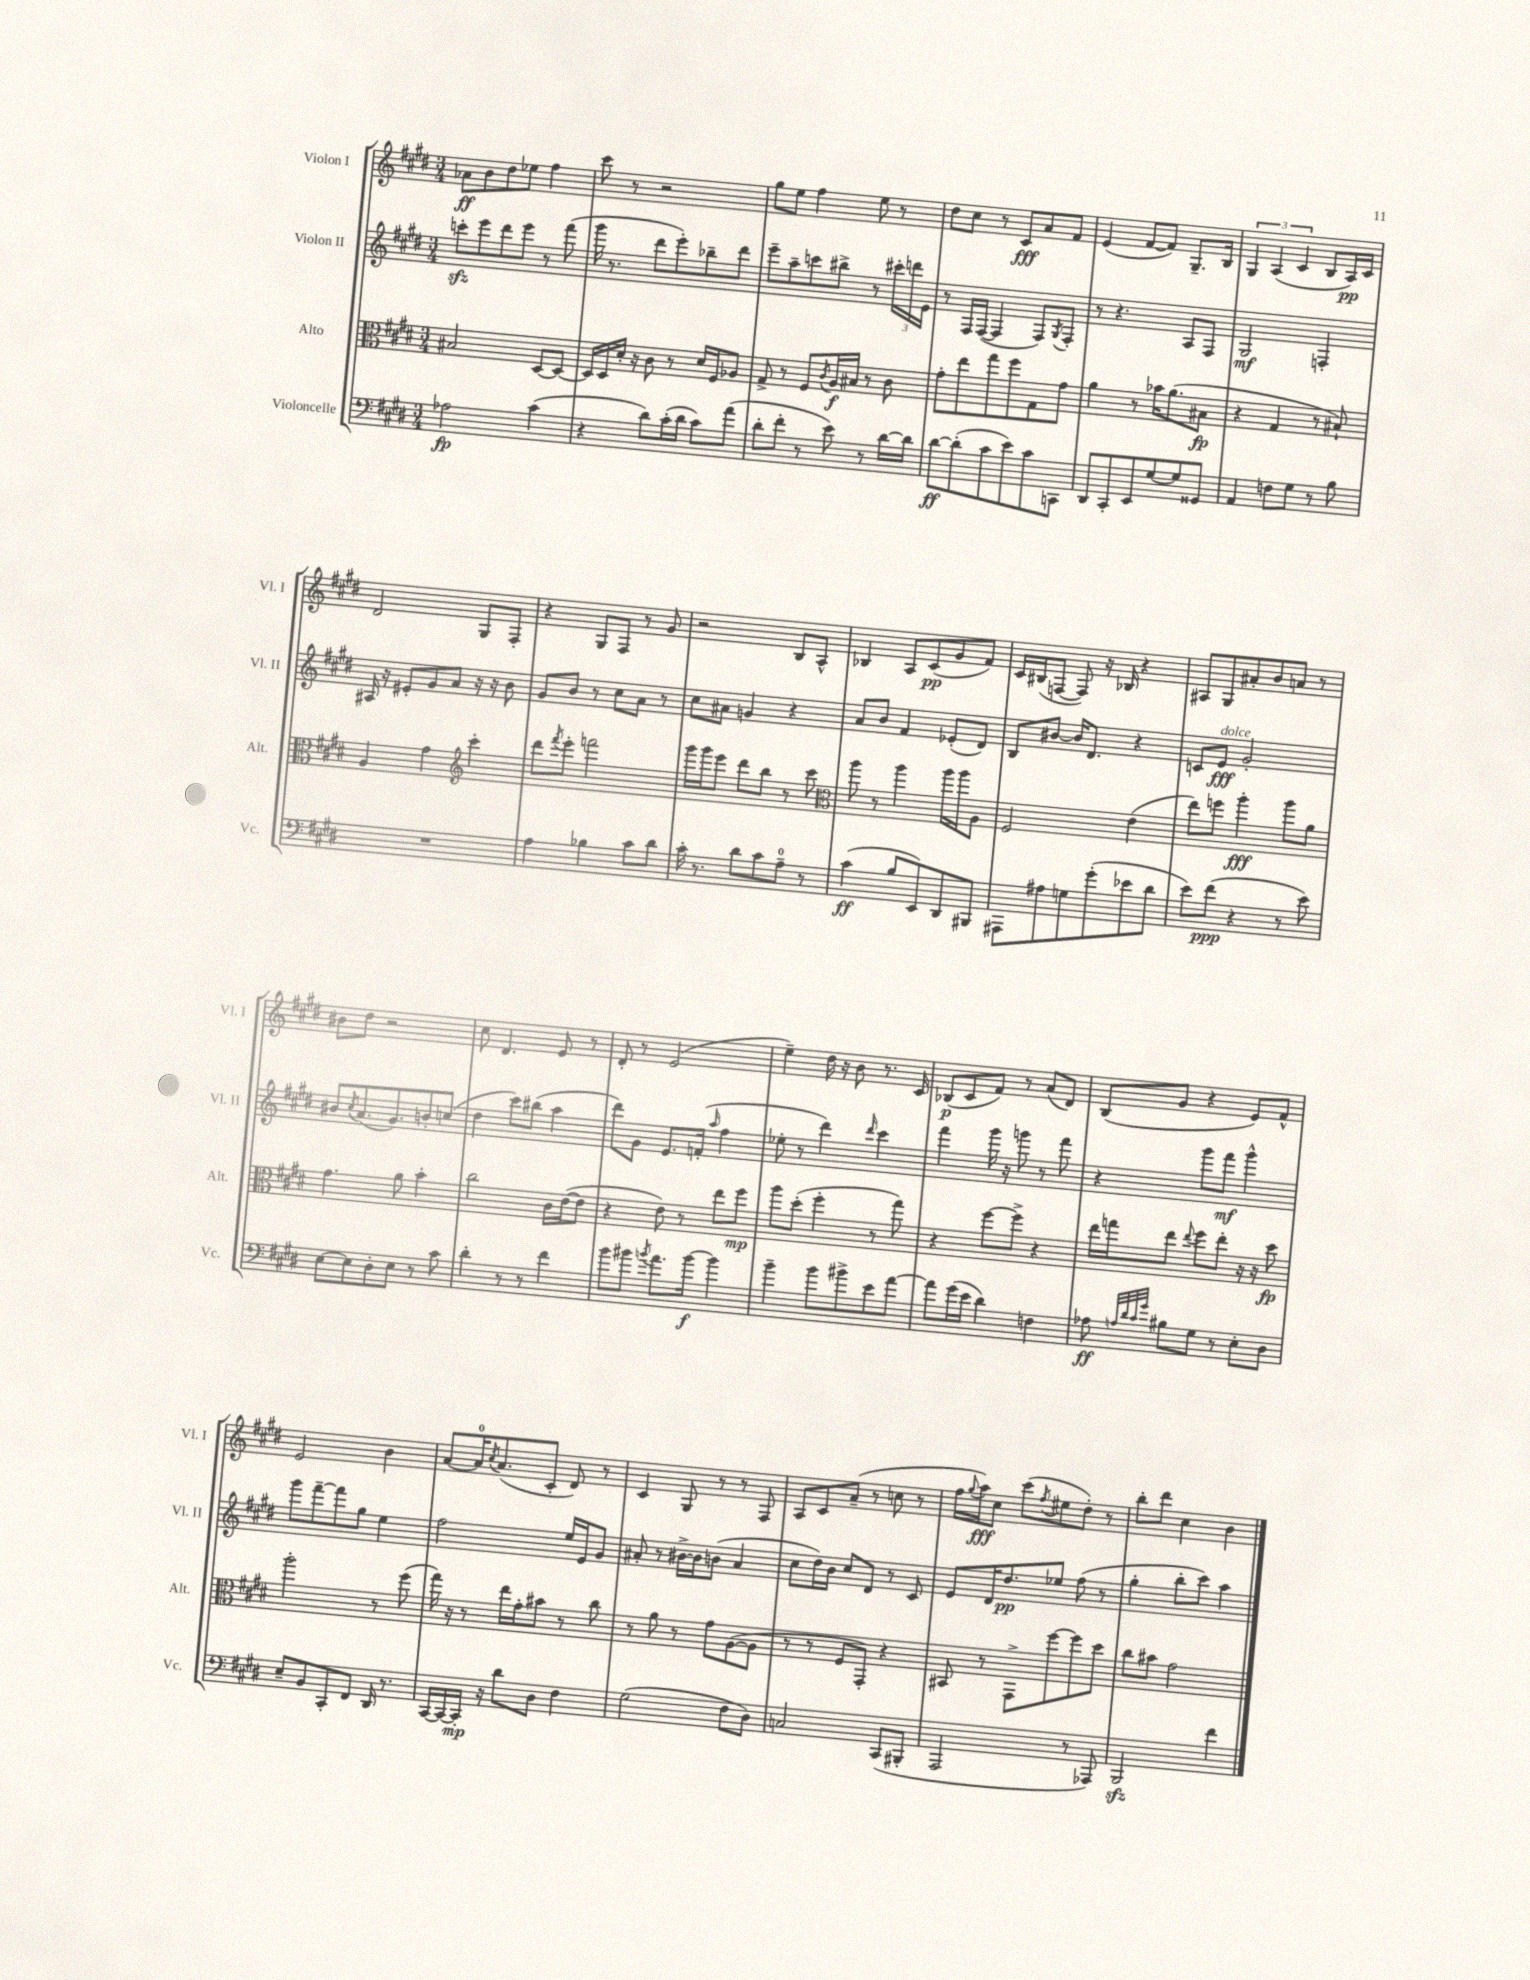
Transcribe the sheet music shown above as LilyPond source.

<<
\new StaffGroup <<
\new Staff = "s0" \with { instrumentName = "Violon I" shortInstrumentName = "Vl. I" } {
    \clef treble \key e \major \numericTimeSignature \time 3/4
    aes'8\ff b'8 dis''8 ees''8 fis''4 |
    cis'''8 r8 r2 |
    gis''8 e''8 fis''4 e''8 r8 |
    dis''8 cis''8 r8 cis'8\fff a'8 fis'8 |
    e'4( fis'8~ fis'8) gis8.-- b16 |
    \tuplet 3/2 { gis4 a4( cis'4 } b8 a16\pp) cis'16 |
    dis'2 gis8 fis8-. |
    r4 gis8 fis8 r8 gis'8 |
    r2 b8 a8-^ |
    bes4 a8 cis'8\pp( gis'8 fis'8) |
    cis'16 bis16( f8~ f8) r16 bes16 r4 |
    ais8 gis8 ais'8-. b'8 a'8 r8 |
    bis'8 dis''8 r2 |
    cis''8 dis'4. e'8 r8 |
    dis'8-. r8 e'2( |
    e''4--) dis''16 r16 b'8 r8. cis'16 |
    bes8\p( cis'8 fis'8) r8 a'8( dis'8) |
    b8( gis'8 r4 e'8) fis'8-^ |
    e'2 b'4 |
    a'8~ a'16-0 \acciaccatura { cis''8 } a'8.( cis'8-. dis'8) r8 |
    cis'4 gis8 r8 r8 fis8 |
    a8 cis'8 a'8--( r8 c''8 r8 |
    fis''16 \appoggiatura { gis''8 } a''16\fff) cis''8 cis'''8( \acciaccatura { fis''8 } eis''8 dis''8-.) r8 |
    b''8-. dis'''8 cis''4 b'4 \bar "|." |
}
\new Staff = "s1" \with { instrumentName = "Violon II" shortInstrumentName = "Vl. II" } {
    \clef treble \key e \major \numericTimeSignature \time 3/4
    c'''8-.\sfz e'''8 dis'''8 e'''8 r8 fis'''8( |
    gis'''16 r8. dis'''8 e'''8-.) bes''8-- dis'''8 |
    e'''8-- a''8-- c'''8 bis''8-> r8 \tuplet 3/2 { cis'''16-. d'''16 e'16 } |
    r8 fis16 fis16~( fis4 fis8) \acciaccatura { gis8 } fis8-. |
    r8 r4. a8 fis8 |
    gis2\mf f4-. |
    ais16 r16 eis'8-. gis'8 a'8 r16 r16 b'8 |
    gis'8 b'8 r8 cis''8 a'8 r8 |
    cis''8 ais'8 g'4 r4 |
    a'8 b'8 fis'4 ees'8-.( dis'8) |
    b8 bis'8~ bis'16 dis'8. r4 |
    c'8 e'8\fff^\markup { \italic "dolce" } gis'2-. |
    bis'8 \acciaccatura { cis''8 } a'8.( gis'8.) b'8-. c''8( |
    dis''4 cis'''8) bis''8( a''4 |
    dis'''8) gis'8 e'8. f'16-.( \grace { a''16 } fis''4 |
    ees''8-. r8 dis'''4) \grace { dis'''16 } cis'''4 |
    fis'''4 gis'''16 r16 g'''8 r8 fis'''8 |
    r4 gis'''8 fis'''8\mf gis'''4-^ |
    gis'''8 fis'''8~-- fis'''8 gis''8 e''4 |
    fis''2 e''16 e'16 gis'8 |
    ais'8-. r8 bis'16~-> bis'16 b'8( ais'4 |
    cis''8 dis''16) b'16 cis''8 dis'8 r8 cis'8 |
    e'8 dis'16 dis''8.\pp ees''8 fis''8( r8 |
    gis''4-. b''8-. cis'''8) a''4 \bar "|." |
}
\new Staff = "s2" \with { instrumentName = "Alto" shortInstrumentName = "Alt." } {
    \clef alto \key e \major \numericTimeSignature \time 3/4
    bis2 dis8~ dis8~ |
    dis16 dis16 dis'16-. r16 cis'8 r8 dis'16 fis16 aes8 |
    gis8-> r8 fis8 \acciaccatura { cis'8 } a16\f bis16 r8 cis'8 |
    gis'8-. e''8 gis''8 fis''8 gis8 gis'8 |
    a'4 r8 bes'16 a'8.( bis8\fp |
    r4 gis4 r8 bis8-!) |
    a4 gis'4 \clef treble cis'''4-. |
    dis'''8 \acciaccatura { fis'''8 } e'''8-. f'''2 |
    gis'''16 gis'''16 e'''8 dis'''8 b''8 r8 cis'''8 |
    \clef alto a''8 r8 a''4 a''16 a''16 a8 |
    fis2 e'4( |
    e''8) f''8 a''4-.\fff a''8 a'8 |
    gis'4. a'8 b'4-. |
    cis''2 cis'16 e'16~( e'8 |
    r4 e'8) r8 e''8 fis''8\mp |
    a''8 dis''8-.( fis''4-. r8 gis''8) |
    r4 fis''8~ fis''8-> r4 |
    e''16 g''16 e''8 \appoggiatura { e''8 } fis''8 e''8-. r16 r16 dis''8\fp |
    a''2-. r8 fis''8( |
    gis''16) r16 r8 e''16 gis'16-. bis'8 r8 cis''8 |
    r8 a'8 r8 gis'8 a8~( a8 |
    r8 r8 fis8 gis,8-.) r4 |
    bis,8 r8 gis,8-> fis''8~ fis''8 dis''8 |
    cis''8 bis'8 gis'2 \bar "|." |
}
\new Staff = "s3" \with { instrumentName = "Violoncelle" shortInstrumentName = "Vc." } {
    \clef bass \key e \major \numericTimeSignature \time 3/4
    aes2\fp cis'4( |
    r4 dis'8) cis'16-.( dis'16 cis'8) a'8( |
    dis'8-. fis'8-. r8 e'8) r8 dis'16~ dis'16 |
    dis'8~\ff dis'8-.( cis'8 e'8) cis'8 c,8 |
    dis,8 cis,8-. e,8 gis8~ gis8 gisis,8 |
    a,4 f8 gis8 r8 b8 |
    R2. |
    a4 bes4 cis'8 dis'8 |
    cis'16-. r8. dis'8 cis'8 a8-0-- r8 |
    cis'4\ff( b8 e,8) dis,8 bis,,8 |
    ais,,8 ais8 g8 gis'8-.( ees'8 dis'8 |
    e'8) fis'8\ppp( r4 r8 e'8) |
    e8~ e8 dis8-. e8 r8 cis'8 |
    dis'4-. r8 r8 fis'4 |
    b'8 bis'8 \acciaccatura { b'8 } a'8. b'16~\f b'4 |
    b'4-- b'8 bis'8-> e'8 a'8~ |
    a'8 gis'16( e'16 dis'4) f4 |
    aes8\ff \grace { a32 dis'32 cis'32 gis'32 } bis8 gis8 r8 e8-. dis8 |
    e8-- b,8 cis,8-. fis,8 dis,16 r8. |
    cis,16~ cis,16~ cis,16-.\mp r16 dis'8 dis8 fis4 |
    gis2( fis8 dis8) |
    c2 cis,8( bis,,8-. |
    a,,2 r8 aes,,8) |
    b,,2\sfz fis'4 \bar "|." |
}
>>
>>
\layout { \context { \Score \remove "Bar_number_engraver" } }
